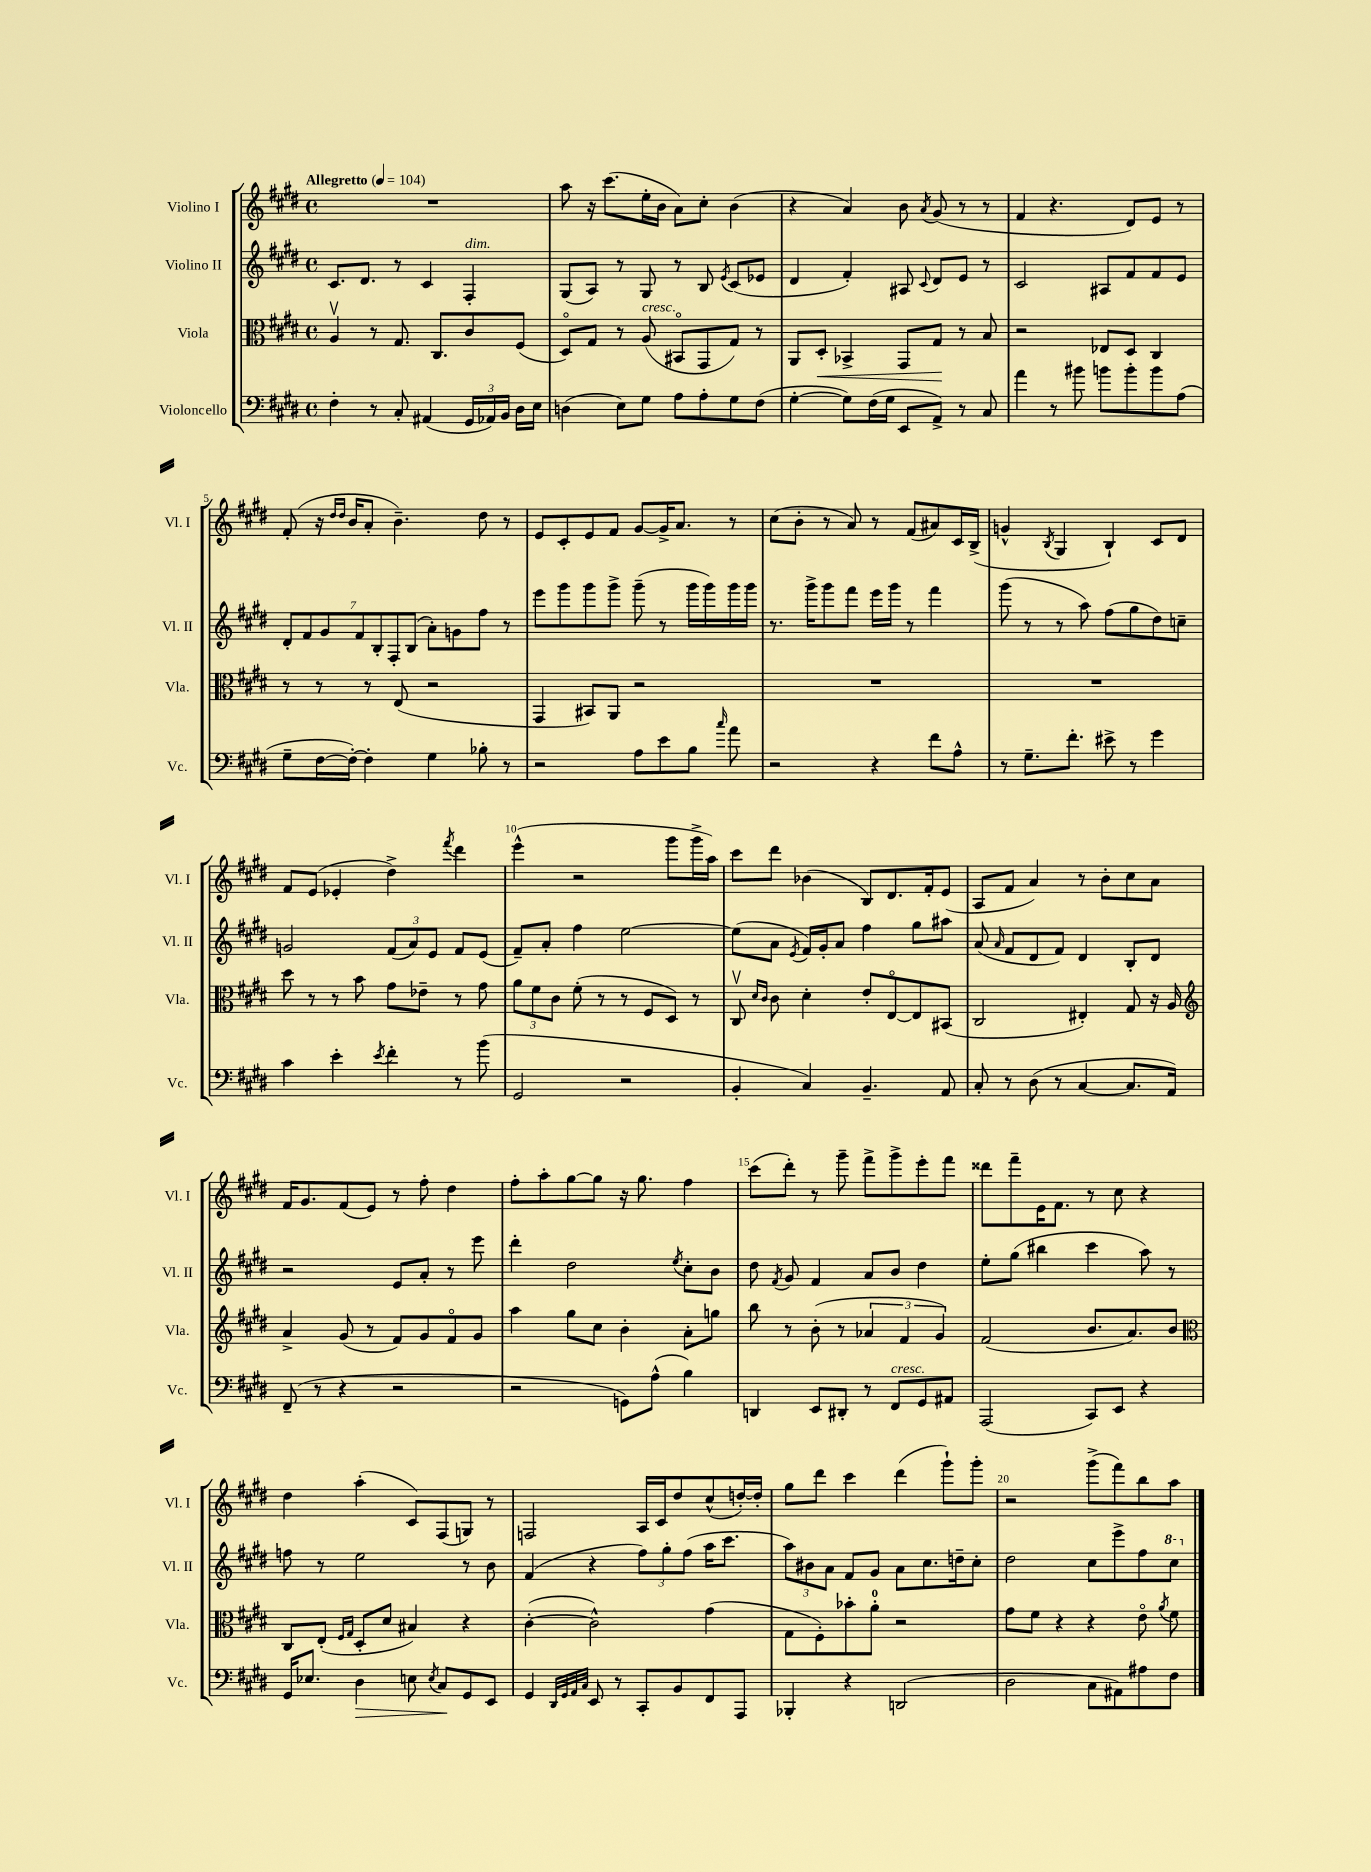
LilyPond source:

<<
\new StaffGroup <<
\new Staff = "s0" \with { instrumentName = "Violino I" shortInstrumentName = "Vl. I" } {
    \clef treble \key e \major \defaultTimeSignature \time 4/4 \tempo "Allegretto" 4 = 104
    \autoBeamOff R1 |
    a''8 r16 cis'''8.[( e''16-. b'16] a'8[) cis''8]-. b'4( |
    r4 a'4) b'8 \acciaccatura { a'8 } gis'8( r8 r8 |
    fis'4 r4. dis'8[) e'8] r8 |
    fis'8-.( r16 \grace { dis''16[ dis''16] } b'16[ a'8]-. b'4.--) dis''8 r8 |
    e'8[ cis'8-. e'8 fis'8] gis'8[~ gis'16-> a'8.] r8 |
    cis''8[( b'8]-. r8 a'8) r8 fis'8[( ais'8) cis'16 b16]->( |
    g'4-^ \acciaccatura { b8 } gis4 b4-!) cis'8[ dis'8] |
    fis'8[ e'8]( ees'4-. dis''4->) \acciaccatura { fis'''8 } dis'''4 |
    e'''4-^( r2 gis'''8[ gis'''16-> a''16]) |
    cis'''8[ dis'''8] bes'4( b8[) dis'8. fis'16-. e'8]( |
    a8[ fis'8] a'4) r8 b'8[-. cis''8 a'8] |
    fis'16[ gis'8. fis'8( e'8]) r8 fis''8-. dis''4 |
    fis''8[-. a''8-. gis''8~ gis''8] r16 gis''8. fis''4 |
    cis'''8[( dis'''8]-.) r8 gis'''8-- fis'''8[-> gis'''8-> e'''8-. fis'''8] |
    disis'''8[ fis'''8-- e'16 fis'8.] r8 cis''8 r4 |
    dis''4 a''4-.( cis'8[) fis8( g8]) r8 |
    f2 a16[ cis'16 dis''8 cis''8-^( d''16~-.) d''16]-. |
    gis''8[ dis'''8] cis'''4 dis'''4( gis'''8[-!) gis'''8]-. |
    r2 gis'''8[->( fis'''8) b''8 a''8] \bar "|." |
}
\new Staff = "s1" \with { instrumentName = "Violino II" shortInstrumentName = "Vl. II" } {
    \clef treble \key e \major \defaultTimeSignature \time 4/4
    \autoBeamOff cis'8.[ dis'8.] r8 cis'4 fis4-.^\markup { \italic "dim." } |
    gis8[( a8]) r8 gis8 r8 b8 \acciaccatura { e'8 } cis'8[( ees'8] |
    dis'4 fis'4-.) ais8 \appoggiatura { cis'8 } dis'8[ e'8] r8 |
    cis'2 ais8[ fis'8 fis'8 e'8] |
    \tuplet 7/4 { dis'8[-. fis'8 gis'8 fis'8 b8-. fis8-. b8]( } a'8[-.) g'8 fis''8] r8 |
    e'''8[ gis'''8 gis'''8 gis'''8]-> gis'''8--( r8 gis'''16[ gis'''16) gis'''16 gis'''16] |
    r8. gis'''16[-> gis'''8 fis'''8] e'''16[ gis'''16] r8 fis'''4 |
    gis'''8( r8 r8 a''8) fis''8[( gis''8 dis''8) c''8]-- |
    g'2 \tuplet 3/2 { fis'8[( a'8) e'8] } fis'8[ e'8]( |
    fis'8[--) a'8]-. fis''4 e''2~ |
    e''8[( a'8] \acciaccatura { e'8 } fis'16[) gis'16-. a'8] fis''4 gis''8[ ais''8] |
    a'8( \grace { a'16 } fis'8[ dis'8 fis'8]) dis'4 b8[-. dis'8] |
    r2 e'8[ a'8]-. r8 e'''8 |
    dis'''4-. dis''2 \acciaccatura { e''8 } cis''8[-. b'8] |
    dis''8 \acciaccatura { fis'8 } gis'8 fis'4 a'8[ b'8] dis''4 |
    e''8[-. gis''8]( bis''4 cis'''4 a''8) r8 |
    f''8 r8 e''2 r8 b'8 |
    fis'4( r4 \tuplet 3/2 { fis''8[) gis''8-. fis''8]( } a''16[ cis'''8.] |
    \tuplet 3/2 { a''8[) bis'8 a'8] } fis'8[ gis'8] a'8[ cis''8. d''16-- cis''8]-. |
    dis''2 cis''8[ e'''8-> fis''8 \ottava #1 cis'''8] \ottava #0 \bar "|." |
}
\new Staff = "s2" \with { instrumentName = "Viola" shortInstrumentName = "Vla." } {
    \clef alto \key e \major \defaultTimeSignature \time 4/4
    \autoBeamOff a4\upbow r8 gis8. cis8.[ cis'8 fis8]( |
    dis8[\flageolet) gis8] r8 a8^\markup { \italic "cresc." }( bis,8[\flageolet gis,8 gis8]) r8 |
    a,8[ dis8]-.\< bes,4-> gis,8[ gis8]\! r8 b8 |
    r2 ees8[ dis8] cis4 |
    r8 r8 r8 e8( r2 |
    gis,4 bis,8[) a,8] r2 |
    R1 |
    R1 |
    dis''8 r8 r8 b'8 gis'8[ ees'8]-- r8 gis'8 |
    \tuplet 3/2 { a'8[ fis'8 cis'8] } fis'8-.( r8 r8 fis8[ dis8]) r8 |
    cis8\upbow \grace { dis'16[ cis'16] } cis'8 dis'4-. e'8[-. e8~\flageolet e8 bis,8]( |
    cis2 eis4-.) gis8 r16 a16 |
    \clef treble a'4-> gis'8( r8 fis'8[) gis'8 fis'8\flageolet gis'8] |
    a''4 gis''8[ cis''8] b'4-. a'8[-. g''8] |
    b''8 r8 b'8-.( r8 \tuplet 3/2 { aes'4 fis'4 gis'4) } |
    fis'2( b'8.[ a'8.) b'8] |
    \clef alto cis8[ e8]-.( \grace { fis16[ gis16] } dis8[-. dis'8] bis4) r4 |
    cis'4~-.( cis'2-^) gis'4( |
    gis8[ fis8-.) bes'8-. a'8]-0-. r2 |
    gis'8[ fis'8] r4 r4 e'8\flageolet \acciaccatura { a'8 } fis'8 \bar "|." |
}
\new Staff = "s3" \with { instrumentName = "Violoncello" shortInstrumentName = "Vc." } {
    \clef bass \key e \major \defaultTimeSignature \time 4/4
    \autoBeamOff fis4-. r8 cis8-. ais,4( \tuplet 3/2 { gis,16[ aes,16) b,16] } dis16[ e16] |
    d4( e8[) gis8] a8[ a8-. gis8 fis8]( |
    gis4~-. gis8[) fis16( gis16] e,8[ a,8]->) r8 cis8 |
    a'4 r8 bis'8 b'8[ b'8-. b'8 a8]( |
    gis8[-- fis16~ fis16]~-.) fis4-. gis4 bes8-. r8 |
    r2 a8[ e'8 b8] \grace { cis''16 } a'8 |
    r2 r4 fis'8[ a8]-^ |
    r8 gis8.[-- fis'8.]-. eis'8-> r8 gis'4 |
    cis'4 e'4-. \acciaccatura { e'8 } fis'4-. r8 b'8( |
    gis,2 r2 |
    b,4-. cis4) b,4.-- a,8 |
    cis8-. r8 dis8( r8 cis4~ cis8.[ a,16]) |
    fis,8--( r8 r4 r2 |
    r2 g,8[) a8]-^( b4) |
    d,4 e,8[ dis,8]-. r8 fis,8[^\markup { \italic "cresc." } gis,8 ais,8] |
    a,,2( cis,8[) e,8] r4 |
    gis,16[ ees8.] dis4\> e8 \acciaccatura { e8 } cis8[\! gis,8 e,8] |
    gis,4 \grace { dis,32[ gis,32 a,32 cis32] } e,8 r8 cis,8[-. b,8 fis,8 a,,8] |
    bes,,4-. r4 d,2( |
    dis2 cis8[ ais,8) ais8 fis8] \bar "|." |
}
>>
>>
\layout { \context { \Score \override BarNumber.break-visibility = ##(#f #t #t) barNumberVisibility = #(every-nth-bar-number-visible 5) } }
